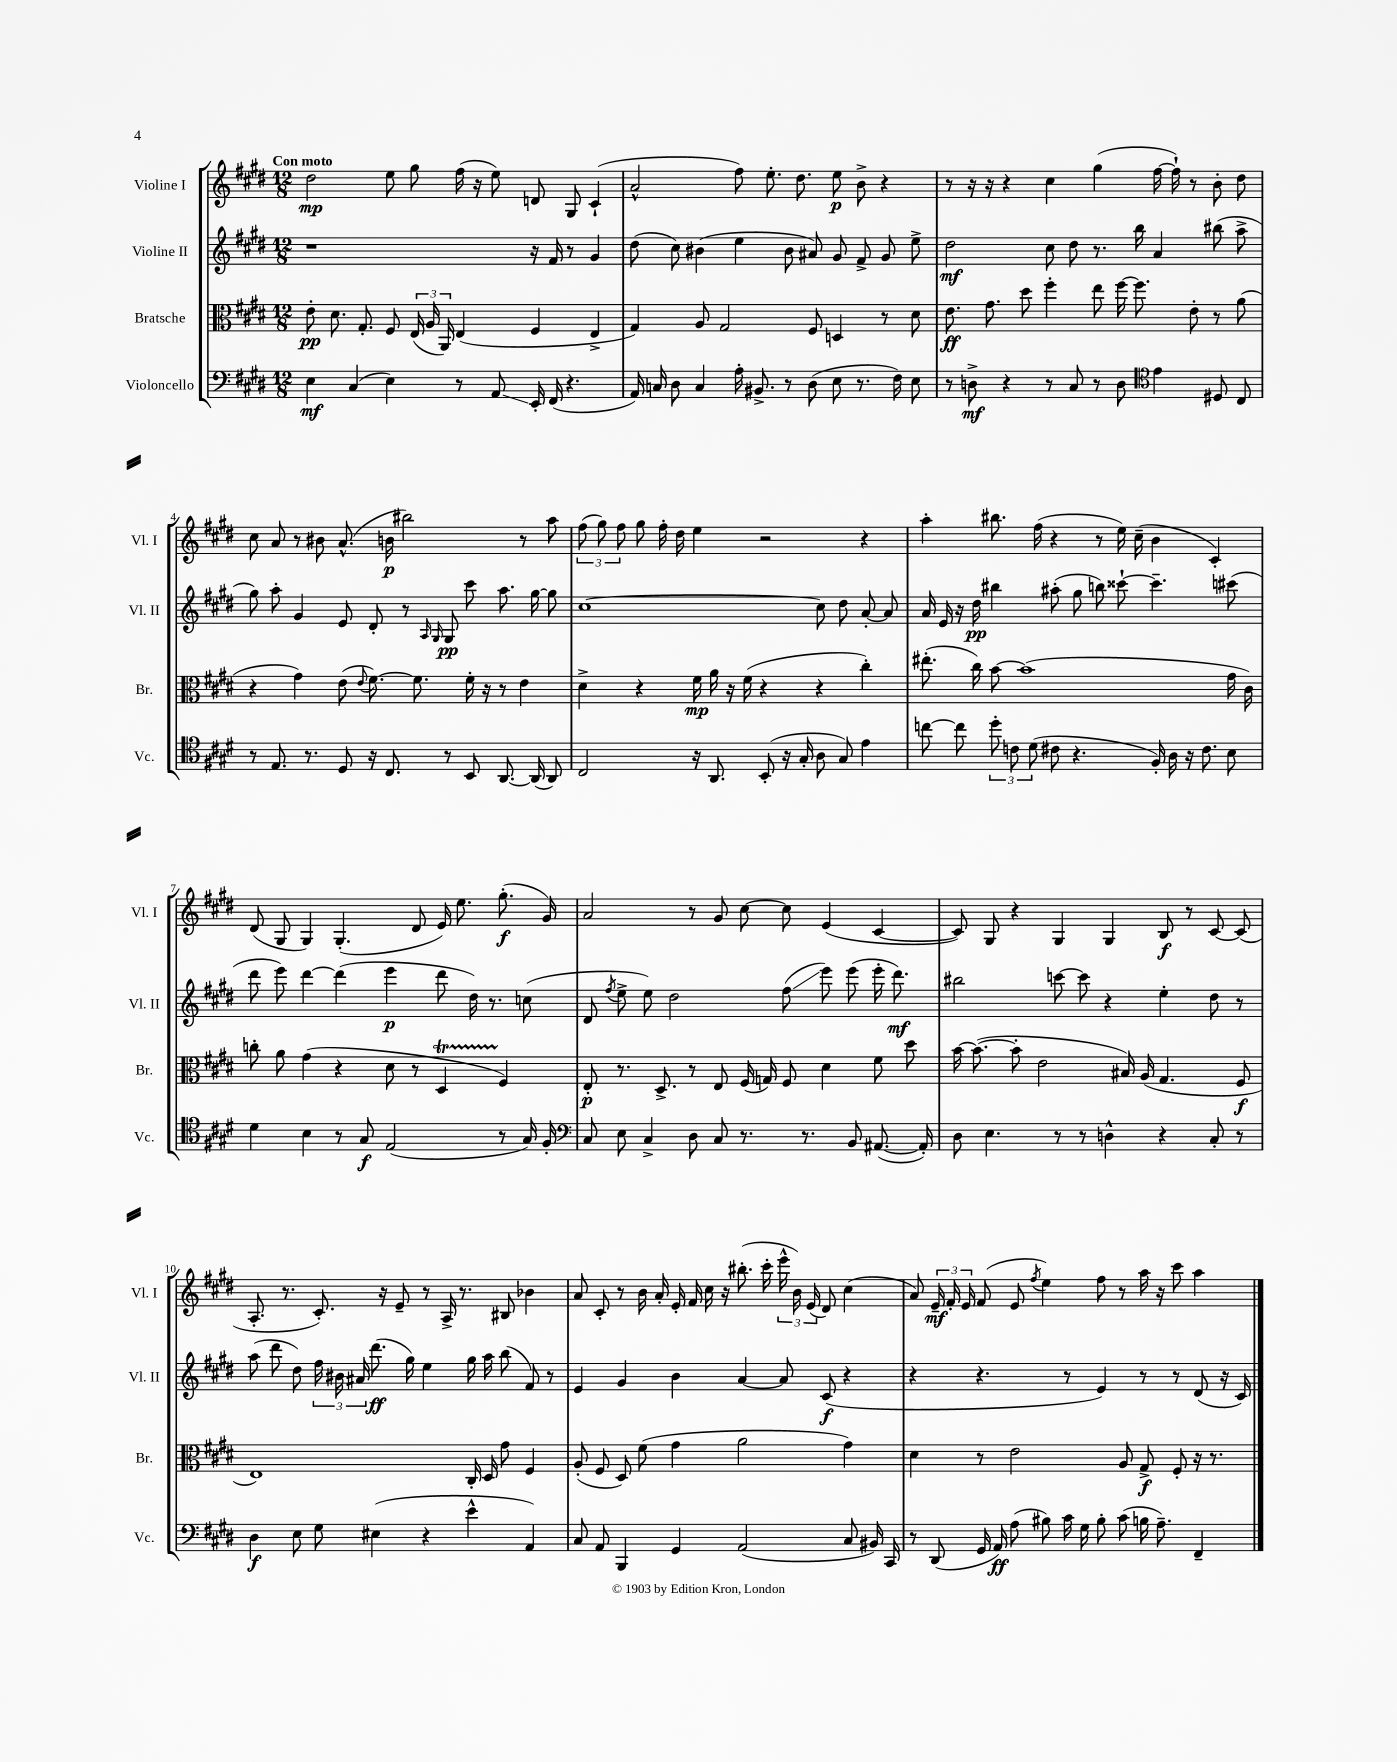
<<
\new StaffGroup <<
\new Staff = "s0" \with { instrumentName = "Violine I" shortInstrumentName = "Vl. I" } {
    \clef treble \key e \major \numericTimeSignature \time 12/8 \tempo "Con moto"
    \autoBeamOff dis''2\mp e''8 gis''8 fis''16( r16 e''8) d'8 gis8 cis'4-!( |
    a'2-^ fis''8) e''8.-. dis''8. e''8\p b'8-> r4 |
    r8 r16 r16 r4 cis''4 gis''4( fis''16~ fis''16-!) r8 b'8-. dis''8 |
    cis''8 a'8 r8 bis'8 a'8.-^( b'16\p bis''2) r8 a''8 |
    \tuplet 3/2 { fis''8( gis''8) fis''8 } gis''8 fis''16-. dis''16 e''4 r2 r4 |
    a''4-. bis''8. fis''16( r4 r8 e''16) cis''16--( b'4 cis'4-.) |
    dis'8( gis8 gis4) gis4.-.( dis'8 e'16) e''8. gis''8.-.\f( gis'16) |
    a'2 r8 gis'8 cis''8~ cis''8 e'4( cis'4~ |
    cis'8) gis8 r4 gis4 gis4 b8\f r8 cis'8~ cis'8( |
    a8.-. r8. cis'8.-.) r16 e'8-- r8 a16-> r8. bis8 bes'4 |
    a'8 cis'8-. r8 b'16 a'16-. e'16-. fis'16 cis''16 r16 bis''8.-.( cis'''16-. \tuplet 3/2 { e'''16-^ b'16) e'16( } dis'8) cis''4( |
    a'8) \tuplet 3/2 { e'16--\mf fis'16-. e'16 } fis'8( e'8 \acciaccatura { fis''8 } e''4) fis''8 r8 a''16 r16 cis'''8 a''4 \bar "|." |
}
\new Staff = "s1" \with { instrumentName = "Violine II" shortInstrumentName = "Vl. II" } {
    \clef treble \key e \major \numericTimeSignature \time 12/8
    \autoBeamOff r1 r16 fis'16 r8 gis'4 |
    dis''8( cis''8) bis'4( e''4 bis'8 ais'8) gis'8 fis'8-> gis'8 e''8-> |
    dis''2\mf cis''8 dis''8 r8. b''16 a'4 bis''8( a''8-> |
    gis''8) a''8-. gis'4 e'8 dis'8-. r8 \grace { a16 gis16 } gis8\pp cis'''8 a''8. gis''16~ gis''8 |
    cis''1~ cis''8 dis''8 a'8~-. a'8 |
    a'16 e'16 r16 dis''16\pp bis''4 ais''8-.( gis''8 b''8) cisis'''8~-! cisis'''4.-- cis'''8( |
    dis'''8 e'''8) dis'''4~ dis'''4( e'''4\p dis'''8 dis''16) r8. c''8( |
    dis'8 \acciaccatura { fis''8 } e''8-> e''8) dis''2 fis''8\glissando( e'''8) e'''8( e'''16-. dis'''8.\mf) |
    bis''2 c'''8~ c'''8 r4 e''4-. dis''8 r8 |
    a''8( dis'''8 dis''8) \tuplet 3/2 { fis''16 bis'16 ais'16 } dis'''8.\ff( gis''16) e''4 gis''16 a''16 b''8( fis'8) r8 |
    e'4 gis'4 b'4 a'4~ a'8 cis'8\f( r4 |
    r4 r4. r8 e'4) r8 r8 dis'8( r16 cis'16) \bar "|." |
}
\new Staff = "s2" \with { instrumentName = "Bratsche" shortInstrumentName = "Br." } {
    \clef alto \key e \major \numericTimeSignature \time 12/8
    \autoBeamOff e'8-.\pp dis'8. gis8.-. fis8 \tuplet 3/2 { e16( a16 a,16) } e4( fis4 e4-> |
    gis4) a8 gis2 fis8 d4 r8 dis'8 |
    e'8.\ff gis'8. dis''8 fis''4-. e''8 fis''16~ fis''8. e'8-. r8 a'8( |
    r4 gis'4) e'8( \appoggiatura { e'8 } fis'8.~) fis'8. fis'16-. r16 r8 e'4 |
    dis'4-> r4 fis'16\mp a'16 r16 fis'16( r4 r4 cis''4-.) |
    eis''8.-.( cis''16) b'8~ b'1( gis'16 cis'16) |
    c''8-. a'8 gis'4( r4 dis'8 r8 dis4\startTrillSpan fis4\stopTrillSpan) |
    e8-.\p r8. dis8.-> r8 e8 fis16( g16) fis8 dis'4 fis'8 dis''8 |
    b'16~ b'8.~( b'8-. e'2 bis16) a16( gis4. fis8\f |
    e1) cis16-. dis16 gis'8 fis4 |
    a8-.( fis8 dis8) fis'8( gis'4 a'2 gis'4) |
    dis'4 r8 e'2 a8 gis8->\f fis8-. r16 r8. \bar "|." |
}
\new Staff = "s3" \with { instrumentName = "Violoncello" shortInstrumentName = "Vc." } {
    \clef bass \key e \major \numericTimeSignature \time 12/8
    \autoBeamOff e4\mf cis4( e4) r8 a,8\glissando e,16-. fis,16( r4. |
    a,16) c16 dis8 c4 a16-. bis,8.-> r8 dis8( e8 r8. fis16) e8 |
    r8 d8->\mf r4 r8 cis8 r8 d8 \clef tenor e'4 dis8 cis8 |
    r8 e8. r8. dis8 r16 cis8. r8 b,8 a,8.~ a,16( a,8) |
    cis2 r16 a,8. b,8-.( r16 gis16-. a8 gis8) e'4 |
    c''8~ c''8 \tuplet 3/2 { dis''8-. c'8 dis'8( } cis'8 r4. fis16-.) a16 r16 cis'8. b8 |
    dis'4 b4 r8 gis8\f e2( r8 gis16) fis16-. |
    \clef bass cis8 e8 cis4-> dis8 cis8 r8. r8. b,8 ais,8.~( ais,16-.) |
    dis8 e4. r8 r8 d4-^ r4 cis8-. r8 |
    dis4\f e8 gis8 eis4( r4 e'4-^ a,4) |
    cis8 a,8 b,,4 gis,4 a,2( cis8 bis,16) cis,16 |
    r8 dis,8( gis,16 a,16\ff) a8( bis8) cis'16 gis16 bis8-. cis'8( b16 a8.--) fis,4-- \bar "|." |
}
>>
>>
